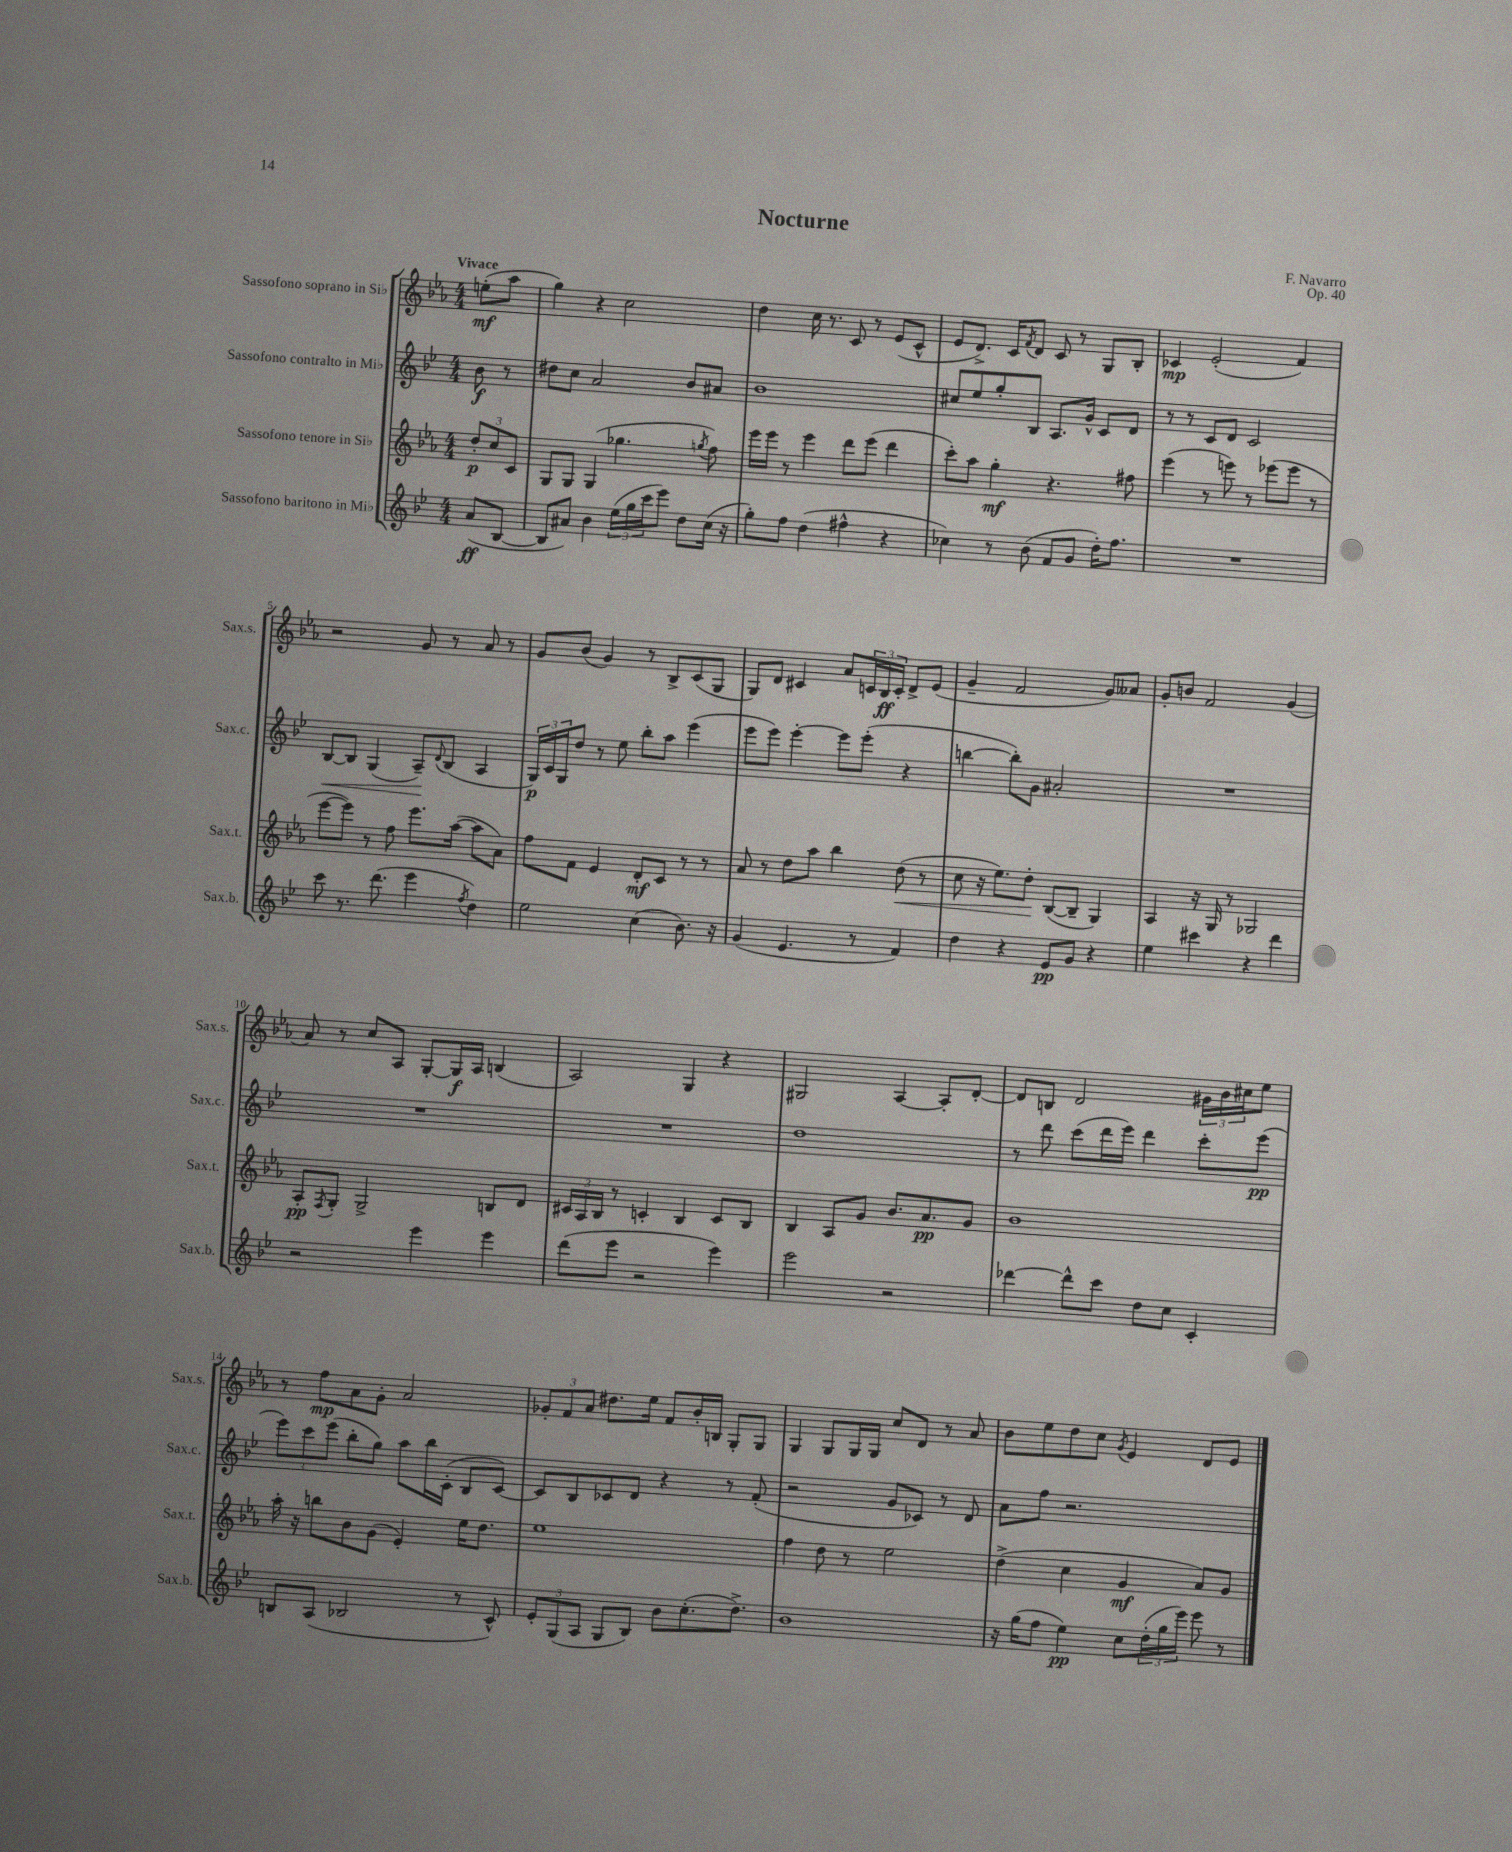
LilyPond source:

\header { title = "Nocturne" composer = "F. Navarro" opus = "Op. 40" }
<<
\new StaffGroup <<
\new Staff = "s0" \with { instrumentName = "Sassofono soprano in Sib" shortInstrumentName = "Sax.s." } {
    \clef treble \key ees \major \numericTimeSignature \time 4/4 \partial 4 \tempo "Vivace"
    e''8-.\mf( aes''8 |
    g''4) r4 c''2 |
    d''4 c''16 r8. c'8 r8 ees'8( c'8-^ |
    ees'8 d'8.->) c'16 \acciaccatura { f'8 } d'8 c'8 r8 g8 bes8-. |
    ces'4\mp ees'2-.( f'4) |
    r2 g'8 r8 aes'8 r8 |
    g'8 bes'8( g'4) r8 bes8-> c'8( g8 |
    g8) d'8 cis'4 aes'8 \tuplet 3/2 { c'16 bes16\ff c'16-. } d'8-> ees'8( |
    g'4-- f'2 g'8) aeses'8 |
    g'8-. b'8 f'2 g'4( |
    aes'8) r8 c''8 aes8 g8~-. g16\f aes16 b4( |
    aes2) g4 r4 |
    gis2 aes4~ aes8-. d'8~-. |
    d'8 b8 d'2 \tuplet 3/2 { gis'16 bes'16 cis''16 } ees''8 |
    r8 f''8\mp aes'8 g'8-. aes'2 |
    \tuplet 3/2 { ges'8-. f'8 aes'8 } dis''8. ees''16 f'8 bes'16-. b16 g8-. g8 |
    g4 g8 g16 g16 c''8 d'8 r8 aes'8 |
    bes'8 ees''8 d''8 c''8 \acciaccatura { g'8 } ees'4 d'8 ees'8 \bar "|." |
}
\new Staff = "s1" \with { instrumentName = "Sassofono contralto in Mib" shortInstrumentName = "Sax.c." } {
    \clef treble \key bes \major \numericTimeSignature \time 4/4 \partial 4
    bes'8\f r8 |
    dis''8 c''8 a'2 bes'8 ais'8 |
    bes'1 |
    cis''8 ees''8 g''8-. bes8 a8. g'16-^ c'8 d'8 |
    r8 r8 c'8 d'8 c'2 |
    bes8~\< bes8 g4( a8--\!) \appoggiatura { d'8 } bes8( a4 |
    \tuplet 3/2 { g16\p) c'16 g16 } d''8 r8 ees''8 bes''8-. a''8 ees'''4( |
    ees'''8 ees'''8) ees'''4~-. ees'''8 ees'''8-.( r4 |
    b''4~ b''8-.) g'8 ais'2-. |
    R1 |
    R1 |
    R1 |
    d''1 |
    r8 d'''8 c'''8( d'''16 ees'''16) d'''4 c'''8-. ees'''8\pp( |
    \tuplet 3/2 { ees'''8) c'''8 ees'''8( } bes''8-. g''8) a''8 bes''16 c'16-.( bes8 c'8~) |
    c'8 bes8 ces'8 d'8 r4 r8 f'8-.( |
    r2 g'8 ces'8) r8 d'8 |
    a'8 f''8 r2. \bar "|." |
}
\new Staff = "s2" \with { instrumentName = "Sassofono tenore in Sib" shortInstrumentName = "Sax.t." } {
    \clef treble \key ees \major \numericTimeSignature \time 4/4 \partial 4
    \tuplet 3/2 { d''8-.\p c''8 c'8 } |
    g8 g8 g4( ges''4. \acciaccatura { g''8 } f''8) |
    ees'''16 ees'''16 r8 ees'''4 d'''8 ees'''8( d'''4 |
    c'''8-.) aes''8 g''4-.\mf r4. fis''8 |
    ees'''4( r8 e'''8) r8 ees'''8( ees'''8 r8 |
    ees'''8~ ees'''8) r8 f''8 ees'''8. aes''16~( aes''8 aes'8) |
    f''8 f'8 ees'4 d'8-.\mf c'8 r8 r8 |
    aes'8 r8 d''8 aes''8 bes''4 d''8\<( r8 |
    c''8 r16 ees''8.) d''8-.\! bes8~( bes8-- g4) |
    aes4 r16 g16 r8 ges2 |
    aes8-.\pp \acciaccatura { f8 } g8-. g2-> b8 d'8 |
    \tuplet 3/2 { cis'16 aes16 bes16 } r8 c'4-. bes4 c'8 bes8 |
    bes4 aes8 g'8 bes'8. aes'8.\pp g'8 |
    bes'1 |
    aes''16-. r16 b''8 bes'8 g'8( ees'4-.) ees''16 d''8. |
    ees''1 |
    f''4 d''8 r8 ees''2 |
    d''4->( c''4 g'4\mf aes'8) g'8 \bar "|." |
}
\new Staff = "s3" \with { instrumentName = "Sassofono baritono in Mib" shortInstrumentName = "Sax.b." } {
    \clef treble \key bes \major \numericTimeSignature \time 4/4 \partial 4
    a'8\ff( bes8~ |
    bes8 ais'8) bes'4 \tuplet 3/2 { ees''16( g''16 c'''16 } ees'''8) d''8 c''16( r16 |
    g''8-.) f''8 d''4( fis''4-^ r4 |
    ces''4) r8 bes'8( f'8 g'8 d''16-.) f''8. |
    R1 |
    c'''8 r8. d'''8.( ees'''4 \acciaccatura { f''8 } d''4) |
    ees''2 c''4( bes'8.) r16 |
    g'4( ees'4. r8 f'4) |
    d''4 r4 ees'8\pp g'8 r4 |
    ees''4 cis'''4 r4 d'''4 |
    r2 ees'''4 ees'''4 |
    d'''8( ees'''8 r2 ees'''4) |
    ees'''2 r2 |
    des'''4~ des'''8-^ c'''8 d''8 c''8 c'4-. |
    b8 a8( bes2 r8 c'8-^) |
    \tuplet 3/2 { ees'8-. g8( a8 } g8 bes8) bes'8 c''8.-.( d''8.->) |
    bes'1 |
    r16 g''16( f''8 ees''4\pp) c''8 \tuplet 3/2 { d''16-.( g''16 ees'''16) } ees'''8 r8 \bar "|." |
}
>>
>>
